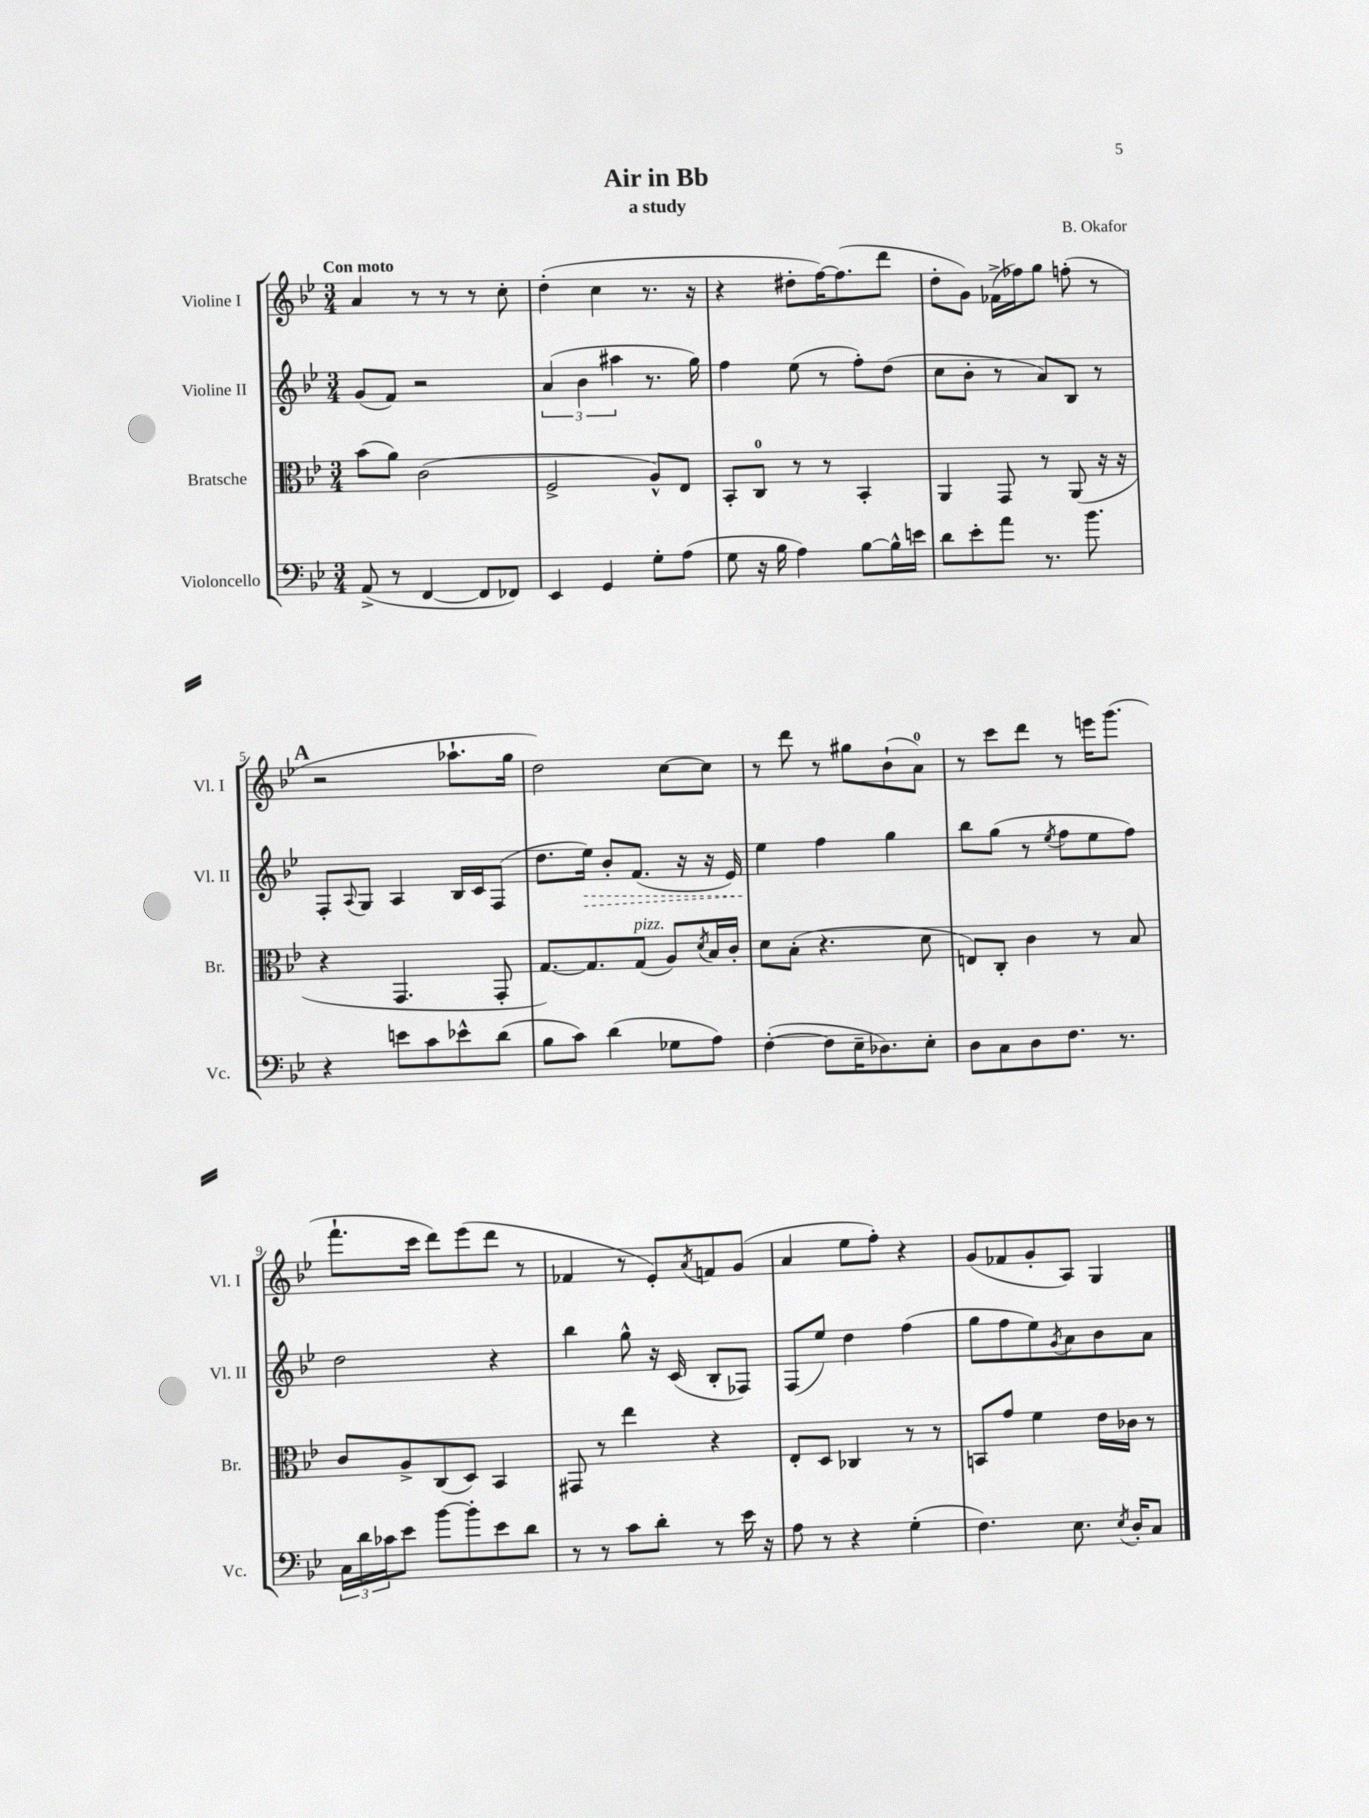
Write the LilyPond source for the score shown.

\header { title = "Air in Bb" composer = "B. Okafor" subtitle = "a study" }
<<
\new StaffGroup <<
\new Staff = "s0" \with { instrumentName = "Violine I" shortInstrumentName = "Vl. I" } {
    \clef treble \key bes \major \numericTimeSignature \time 3/4 \tempo "Con moto"
    a'4 r8 r8 r8 c''8-. |
    d''4-.( c''4 r8. r16 |
    r4 dis''8-. f''16~) f''8.( d'''8 |
    d''8-. g'8) fes'16->( fes''16) g''8 f''8-.( r8 |
    \mark \markup { \bold "A" } r2 aes''8.-! g''16 |
    d''2) c''8~ c''8 |
    r8 d'''8 r8 gis''8 bes'8-!( a'8-0) |
    r8 c'''8 d'''8 r8 e'''16 g'''8.( |
    f'''8.-! c'''16 d'''8) ees'''8( d'''8 r8 |
    fes'4 r8 ees'8-.) \acciaccatura { a'8 } f'8 g'8( |
    a'4 ees''8 f''8-.) r4 |
    g'8( fes'8 g'8-. a8) g4 \bar "|." |
}
\new Staff = "s1" \with { instrumentName = "Violine II" shortInstrumentName = "Vl. II" } {
    \clef treble \key bes \major \numericTimeSignature \time 3/4
    g'8( f'8) r2 |
    \tuplet 3/2 { a'4( bes'4 ais''4 } r8. g''16) |
    f''4 ees''8( r8 f''8-.) d''8( |
    c''8 bes'8-. r8 a'8) bes8 r8 |
    \mark \markup { \bold "A" } f8-. \appoggiatura { a8 } g8 a4 bes16 c'16 f8( |
    d''8. \once \override Hairpin.style = #'dashed-line ees''16\>) bes'8-. f'8.( r16 r16 ees'16) |
    ees''4\! f''4 g''4 |
    bes''8 g''8( r8 \acciaccatura { ees''8 } f''8 ees''8 f''8) |
    d''2 r4 |
    bes''4 g''8-^ r16 c'16( bes8-. fes8) |
    f8( ees''8) d''4 f''4( |
    g''8 f''8 ees''8) \acciaccatura { g'8 } a'8 bes'8 a'8 \bar "|." |
}
\new Staff = "s2" \with { instrumentName = "Bratsche" shortInstrumentName = "Br." } {
    \clef alto \key bes \major \numericTimeSignature \time 3/4
    bes'8( a'8) c'2( |
    f2-> a8-^) ees8 |
    bes,8-. c8-0 r8 r8 bes,4-. |
    a,4 g,8 r8 a,8( r16 r16 |
    \mark \markup { \bold "A" } r4 g,4. g,8-. |
    g8.~) g8. g8^\markup { \italic "pizz." }( a8) \acciaccatura { d'8 } bes16 c'16-. |
    d'8 bes8-.( r4. d'8 |
    e8) c8-. c'4 r8 bes8 |
    c'8 a8-> c8( d8) bes,4 |
    gis,8 r8 ees''4 r4 |
    ees8-. d8 ces4 r8 r8 |
    b,8 g'8 f'4 ees'16 ces'16 r8 \bar "|." |
}
\new Staff = "s3" \with { instrumentName = "Violoncello" shortInstrumentName = "Vc." } {
    \clef bass \key bes \major \numericTimeSignature \time 3/4
    a,8->( r8 f,4~ f,8 fes,8) |
    ees,4 g,4 g8-. a8( |
    g8 r16 bes16 a4) bes8~ bes16-^ e'16 |
    d'8 ees'8-. a'8 r8. bes'8. |
    \mark \markup { \bold "A" } r4 e'8 c'8 ees'8-^ d'8( |
    bes8 c'8) d'4( ges8 a8) |
    f4~-.( f8 ees16-- des8.) ees8-. |
    d8 c8 d8 f8. r8. |
    \tuplet 3/2 { c16 d'16 ces'16 } ees'8 bes'8~ bes'8-. ees'8 d'8 |
    r8 r8 c'8 d'8-. r8 ees'16 r16 |
    a8 r8 r4 g4-.( |
    f4.) ees8. \acciaccatura { ees8 } d16-. c8 \bar "|." |
}
>>
>>
